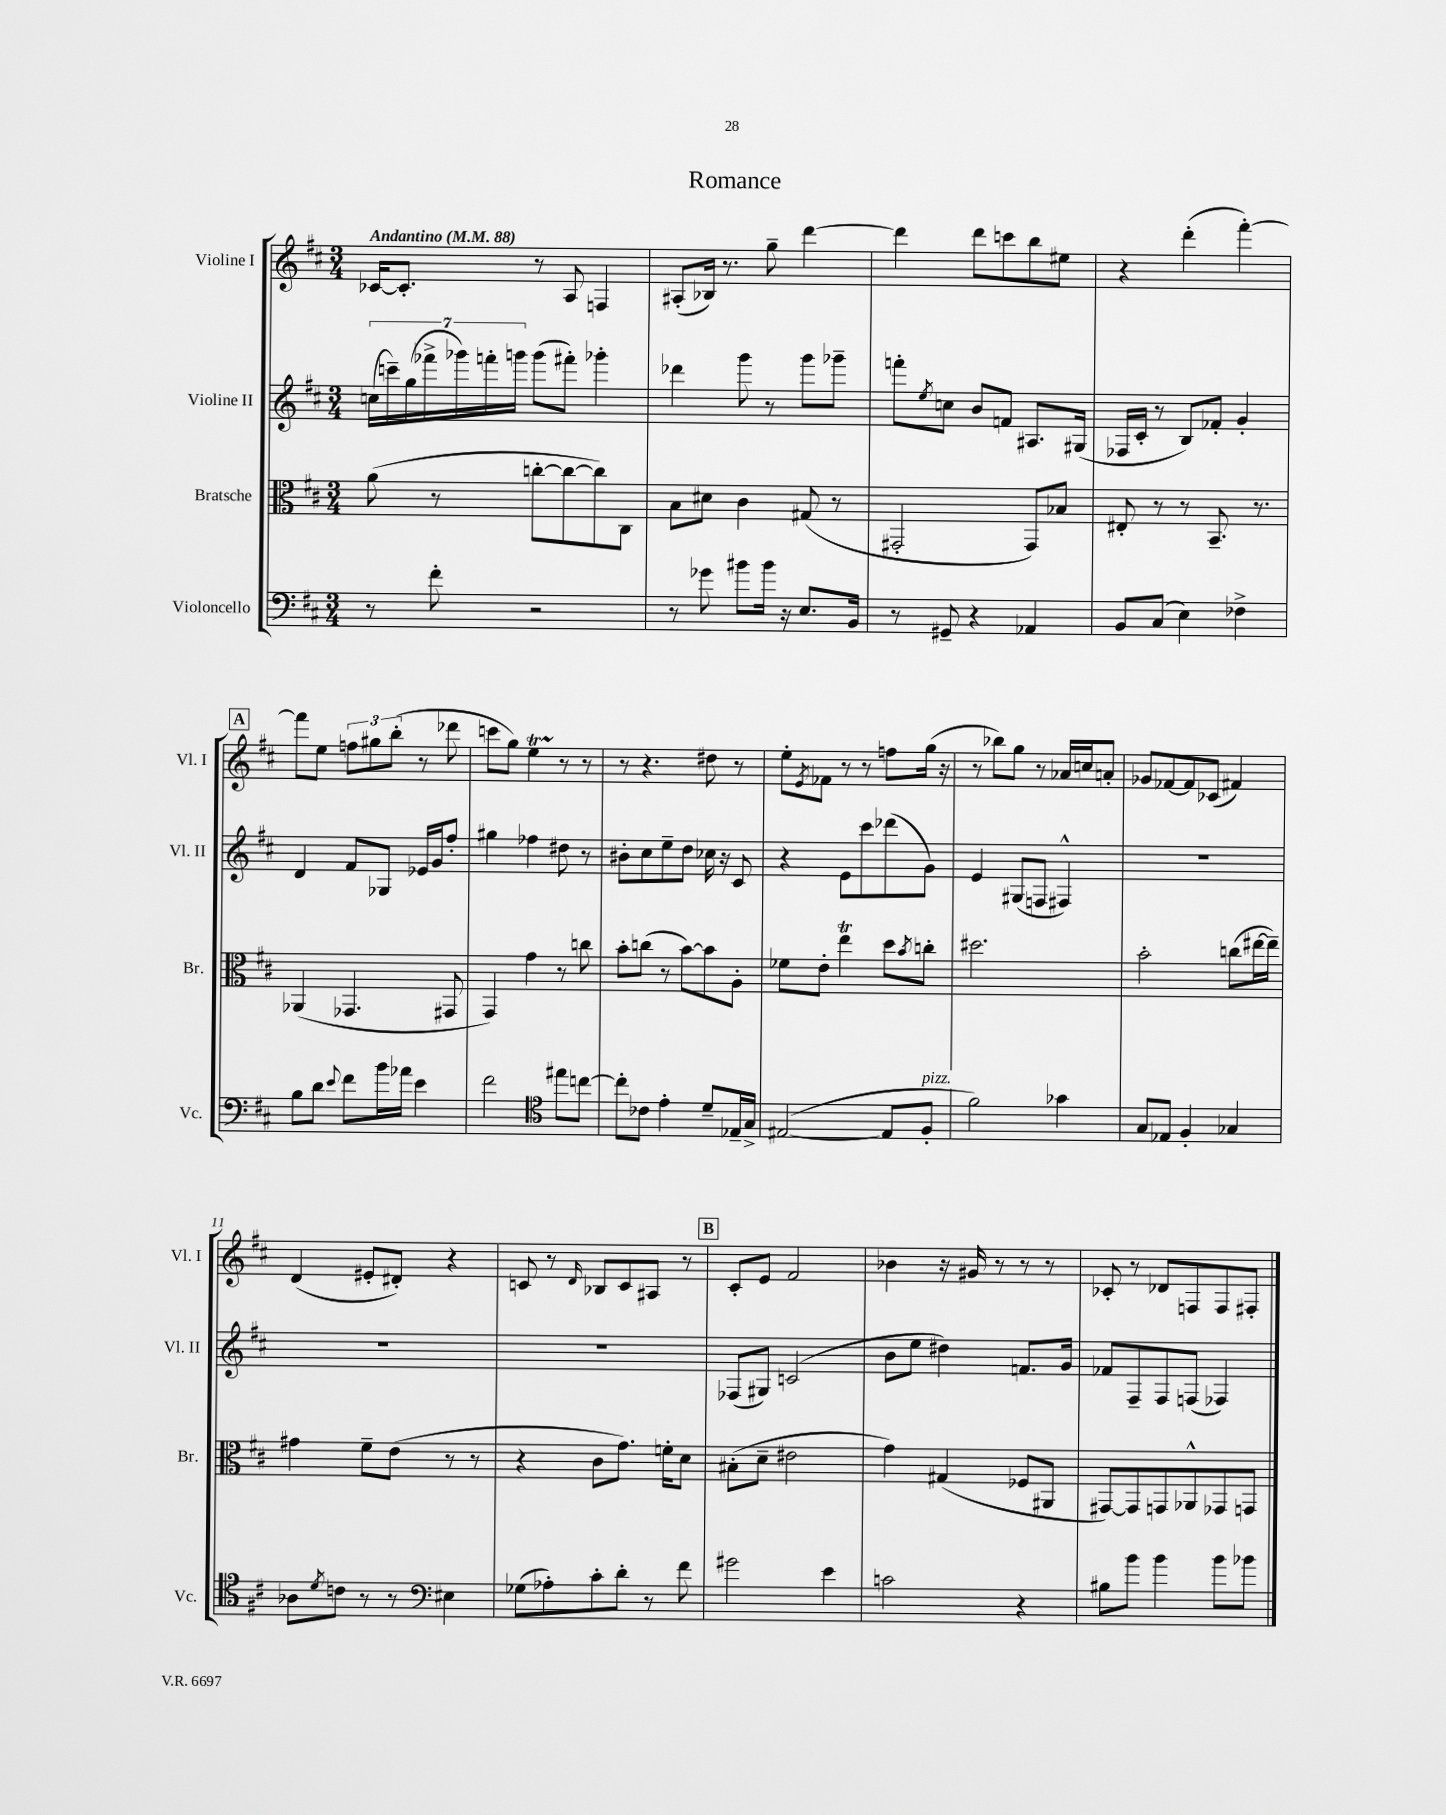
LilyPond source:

\header { title = "Romance" }
<<
\new StaffGroup <<
\new Staff = "s0" \with { instrumentName = "Violine I" shortInstrumentName = "Vl. I" } {
    \clef treble \key d \major \numericTimeSignature \time 3/4 \tempo "Andantino" 4 = 88
    ces'16~ ces'8.-. r8 a8 f4 |
    ais8-.( bes16) r8. g''8-- d'''4~ |
    d'''4 d'''8 c'''8 b''8 eis''8 |
    r4 d'''4-.( fis'''4~-.) |
    \mark \markup { \box "A" } fis'''8 e''8 \tuplet 3/2 { f''8 gis''8 b''8-.( } r8 des'''8 |
    c'''8 g''8) e''4\startTrillSpan r8\stopTrillSpan r8 |
    r8 r4. dis''8 r8 |
    e''8-. \acciaccatura { e'8 } fes'8 r8 r8 f''8 g''16( r16 |
    r8 bes''8) g''8 r8 aes'16 c''16 a'8-. |
    ges'8 fes'8~ fes'8 ces'8( fis'4) |
    d'4( eis'8-. dis'8-.) r4 |
    c'8 r8 \grace { d'16 } bes8 c'8 ais8 r8 |
    \mark \markup { \box "B" } cis'8-. e'8 fis'2 |
    bes'4 r16 gis'16 r8 r8 r8 |
    ces'8-. r8 des'8 f8 f8 fis8-. \bar "|." |
}
\new Staff = "s1" \with { instrumentName = "Violine II" shortInstrumentName = "Vl. II" } {
    \clef treble \key d \major \numericTimeSignature \time 3/4
    \tuplet 7/4 { c''16( c'''16--) g''16( fes'''16-> ges'''16) f'''16-. g'''16 } g'''8( fis'''8-.) ges'''4-. |
    des'''4 g'''8 r8 g'''8 ges'''8-- |
    f'''8-. \acciaccatura { e''8 } c''8 b'8 f'8 ais8. gis16( |
    fes16 cis'16-. r8 b8) fes'8-. g'4-. |
    \mark \markup { \box "A" } d'4 fis'8 ges8 ees'16 g'16 fis''8-. |
    gis''4 fes''4 dis''8 r8 |
    bis'8-. cis''8 e''8-- d''8 ces''16 r16 cis'8 |
    r4 e'8 cis'''8 des'''8( g'8) |
    e'4 gis8( f8 fis4-^) |
    R2. |
    R2. |
    R2. |
    \mark \markup { \box "B" } fes8( gis8) c'2( |
    b'8 e''8 dis''4) f'8. g'16 |
    fes'8 fis8-- fis8 f8( fes4) \bar "|." |
}
\new Staff = "s2" \with { instrumentName = "Bratsche" shortInstrumentName = "Br." } {
    \clef alto \key d \major \numericTimeSignature \time 3/4
    a'8( r8 c''8~-. c''8~ c''8) cis8 |
    b8 dis'8 cis'4 gis8( r8 |
    gis,2-. gis,8) bes8 |
    eis8-. r8 r8 b,8.-- r8. |
    \mark \markup { \box "A" } aes,4( ges,4. gis,8 |
    g,4) g'4 r8 c''8 |
    b'8-. c''8( r8 b'8~) b'8 a8-. |
    fes'8 e'8-. e''4\trill d''8 \acciaccatura { b'8 } c''8-. |
    dis''2. |
    b'2-. c''8( eis''16~ eis''16--) |
    gis'4 fis'8-- e'8( r8 r8 |
    r4 cis'8 g'8.) f'16-. d'8 |
    \mark \markup { \box "B" } bis8-.( d'8-- eis'2 |
    g'4) gis4( fes8 ais,8 |
    gis,8~) gis,8 g,8 aes,8-^ ges,8 g,8 \bar "|." |
}
\new Staff = "s3" \with { instrumentName = "Violoncello" shortInstrumentName = "Vc." } {
    \clef bass \key d \major \numericTimeSignature \time 3/4
    r8 fis'8-. r2 |
    r8 ges'8 bis'8 bis'16 r16 e8. b,16 |
    r8 gis,8-- r4 aes,4 |
    b,8 cis8( e4) fes4-> |
    \mark \markup { \box "A" } b8 d'8 \appoggiatura { e'8 } fis'8 b'16 aes'16 e'4 |
    fis'2 \clef tenor eis''8 c''8~ |
    c''8-. ces'8 e'4-. d'8-- ees16-- g16-> |
    eis2~( eis8 fis8-.^\markup { \italic "pizz." } |
    fis'2) ges'4 |
    g8 ees8 fis4-. ges4 |
    aes8 \acciaccatura { d'8 } c'8 r8 r8 \clef bass eis4 |
    ges8( aes8-.) cis'8-. d'8-. r8 fis'8 |
    \mark \markup { \box "B" } gis'2 e'4 |
    c'2 r4 |
    bis8 b'8 b'4 b'8 bes'8 \bar "|." |
}
>>
>>
